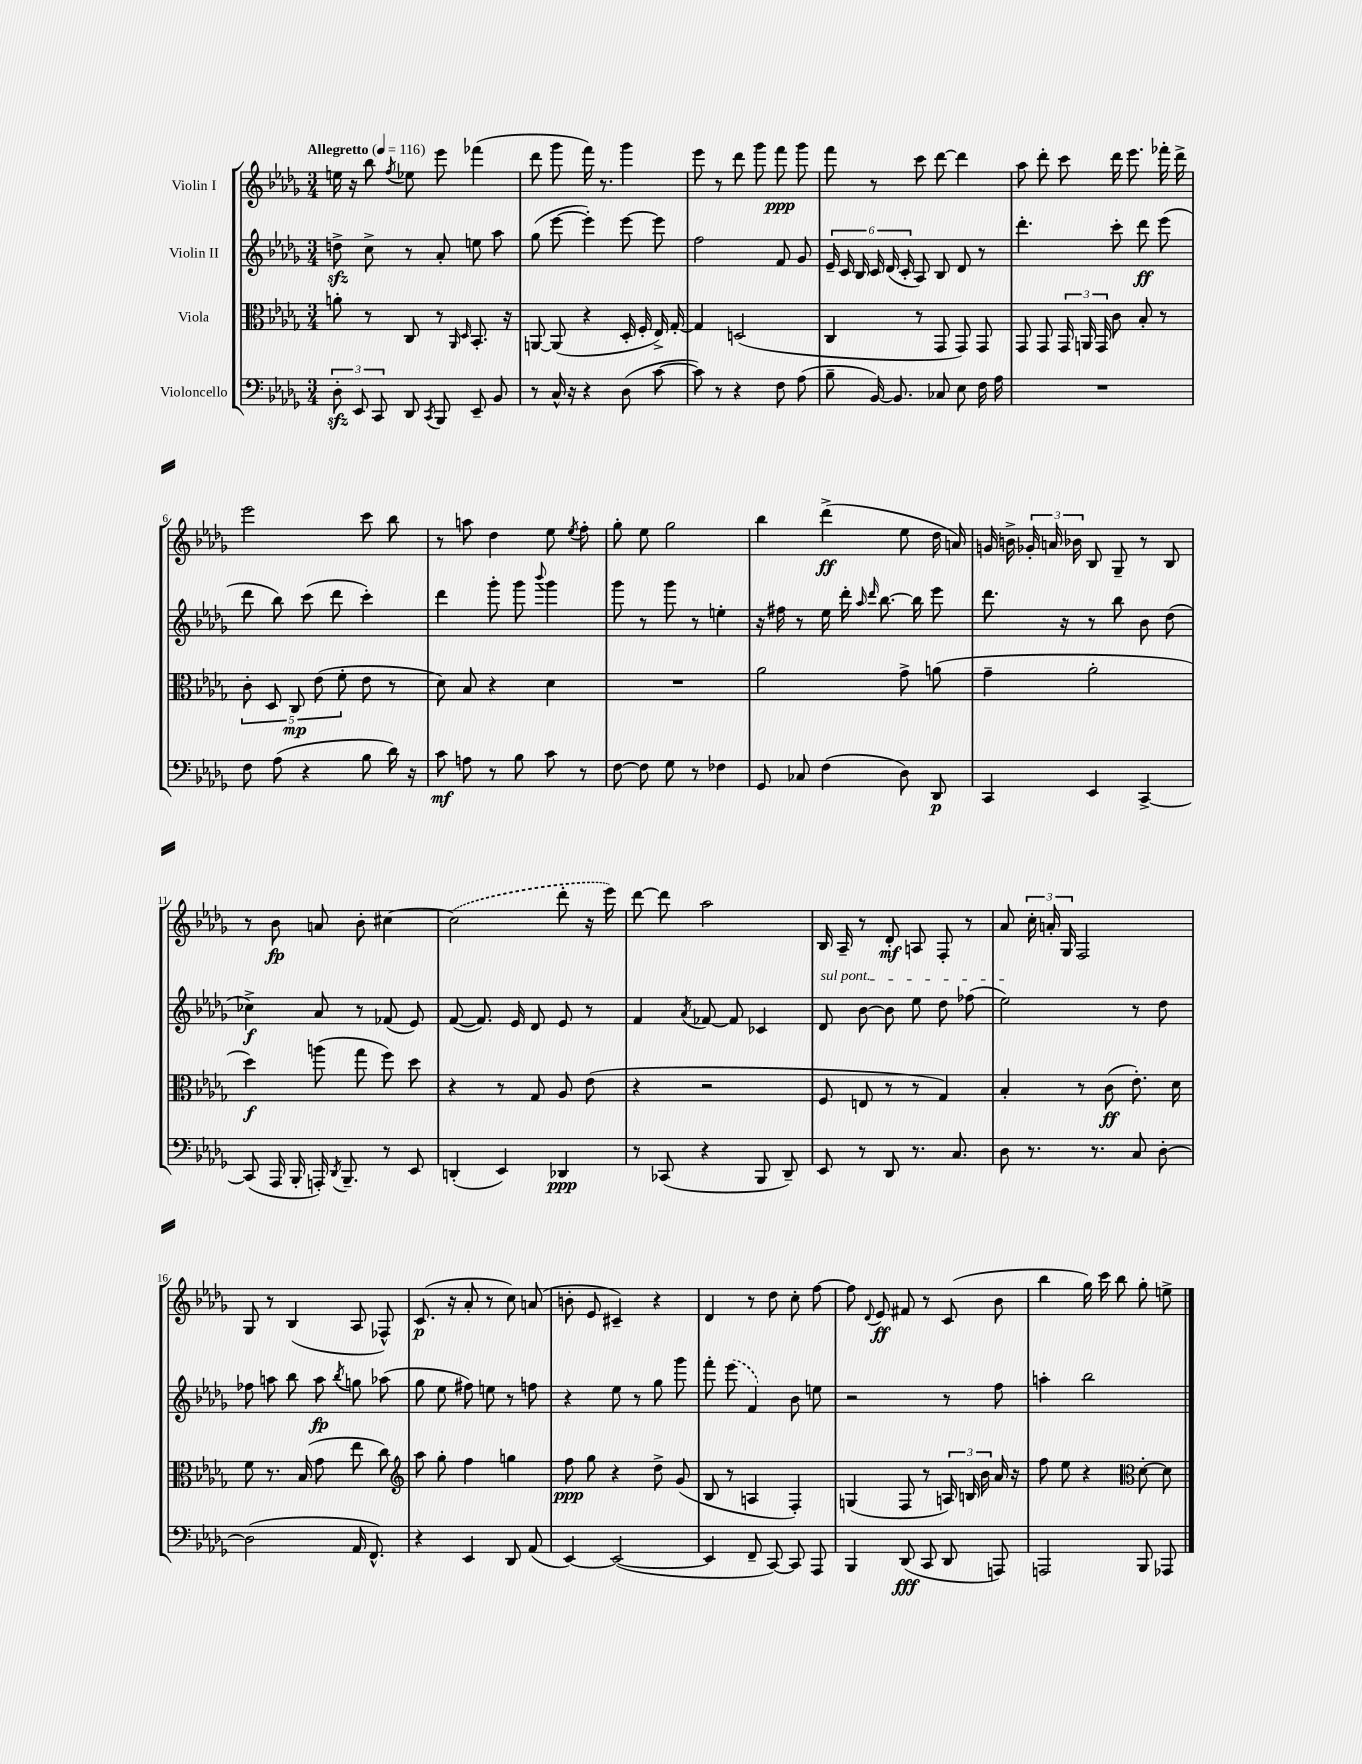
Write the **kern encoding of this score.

**kern	**dynam	**kern	**dynam	**kern	**dynam	**kern	**dynam
*part4	*part4	*part3	*part3	*part2	*part2	*part1	*part1
*staff4	*staff4	*staff3	*staff3	*staff2	*staff2	*staff1	*staff1
*I"Violoncello	*	*I"Viola	*	*I"Violin II	*	*I"Violin I	*
*clefF4	*	*clefC3	*	*clefG2	*	*clefG2	*
*k[b-e-a-d-g-]	*	*k[b-e-a-d-g-]	*	*k[b-e-a-d-g-]	*	*k[b-e-a-d-g-]	*
*M3/4	*	*M3/4	*	*M3/4	*	*M3/4	*
*MM116	*	*MM116	*	*MM116	*	*MM116	*
=1	=1	=1	=1	=1	=1	=1	=1
!	!	!	!	!	!	!LO:TX:a:B:t=Allegretto	!
12D-zz'\	.	8an'\	.	8ddnzz^\	.	16een\	.
.	.	.	.	.	.	16r	.
12EE-/	.	.	.	.	.	.	.
.	.	8r	.	8cc^\	.	8bb-\	.
12CC/	.	.	.	.	.	.	.
.	.	.	.	.	.	8qff/	.
8DD-/	.	8C/	.	8r	.	8ee-X\	.
8qCC/	.	.	.	.	.	.	.
8BBB-/	.	8r	.	8a-'/	.	8eee-\	.
.	.	16qqAA-/	.	.	.	.	.
.	.	16qqD-/	.	.	.	.	.
8EE-~/	.	8.BB-'/	.	8een\	.	(4fff-X\	.
8BB-/	.	.	.	8aa-\	.	.	.
.	.	16r	.	.	.	.	.
=2	=2	=2	=2	=2	=2	=2	=2
8r	.	[8AAn/	.	(8gg-\	.	8ddd-\	.
16C^^/	.	(8AA/]	.	[8eee-\	.	8ggg-\	.
16r	.	.	.	.	.	.	.
4r	.	4r	.	4eee-'\])	.	16fff\)	.
.	.	.	.	.	.	8.r	.
(8D-\	.	16D-'/	.	[8eee-\	.	4ggg-\	.
.	.	16F'/	.	.	.	.	.
[8c\	.	16E-^/)	.	8eee-\]	.	.	.
.	.	[16G-'/	.	.	.	.	.
=3	=3	=3	=3	=3	=3	=3	=3
8c\])	.	4G-/]	.	2ff\	.	8eee-\	.
8r	.	.	.	.	.	8r	.
4r	.	(2Dn/	.	.	.	8ddd-\	.
.	.	.	.	.	.	8ggg-\	.
8F\	.	.	.	8f/	.	8fff\	ppp
(8A-\	.	.	.	8g-/	.	8ggg-\	.
=4	=4	=4	=4	=4	=4	=4	=4
8B-~\	.	4C/	.	24e-~/	.	8fff\	.
.	.	.	.	24c/	.	.	.
.	.	.	.	24B-/	.	.	.
[16BB-/)	.	.	.	24c/	.	8r	.
.	.	.	.	(24d-/	.	.	.
8.BB-/]	.	.	.	.	.	.	.
.	.	.	.	24c'/	.	.	.
.	.	8r	.	8A-/)	.	8ccc\	.
8C-X/	.	8GG-/	.	8B-/	.	[8ddd-\	.
8E-\	.	8GG-/)	.	8d-/	.	4ddd-\]	.
16F\	.	8GG-/	.	8r	.	.	.
16A-\	.	.	.	.	.	.	.
=5	=5	=5	=5	=5	=5	=5	=5
2.r	.	8GG-/	.	4.ddd-'\	.	8aa-\	.
.	.	8GG-/	.	.	.	8ddd-'\	.
.	.	24GG-/	.	.	.	8ccc\	.
.	.	24AAn/	.	.	.	.	.
.	.	24GG-/	.	.	.	.	.
.	.	8c\	.	8ccc'\	.	16ddd-\	.
.	.	.	.	.	.	8.eee-\	.
.	.	8B-'/	.	8ddd-\	ff	.	.
.	.	8r	.	(8eee-\	.	16fff-X'\	.
.	.	.	.	.	.	16ddd-^\	.
!!LO:LB:g=z
=6	=6	=6	=6	=6	=6	=6	=6
8F\	.	10c'\	.	8ddd-\	.	2eee-\	.
.	.	10D-/	.	.	.	.	.
(8A-\	.	.	.	8bb-\)	.	.	.
.	.	10C/	mp	.	.	.	.
4r	.	.	.	(8ccc\	.	.	.
.	.	(10e-\	.	.	.	.	.
.	.	.	.	8ddd-\	.	.	.
.	.	10f'\	.	.	.	.	.
8B-\	.	8e-\	.	4ccc'\)	.	8ccc\	.
16d-\)	.	8r	.	.	.	8bb-\	.
16r	.	.	.	.	.	.	.
=7	=7	=7	=7	=7	=7	=7	=7
8c\	mf	8d-\)	.	4ddd-\	.	8r	.
8An\	.	8B-/	.	.	.	8aan\	.
8r	.	4r	.	8ggg-'\	.	4dd-\	.
8B-\	.	.	.	8ggg-\	.	.	.
.	.	.	.	8qqbbb-/	.	.	.
8c\	.	4d-\	.	4ggg-\	.	8ee-\	.
.	.	.	.	.	.	8qee-/	.
8r	.	.	.	.	.	8ff'\	.
=8	=8	=8	=8	=8	=8	=8	=8
[8F\	.	2.r	.	8ggg-\	.	8gg-'\	.
8F\]	.	.	.	8r	.	8ee-\	.
8G-\	.	.	.	8ggg-\	.	2gg-\	.
8r	.	.	.	8r	.	.	.
4F-X\	.	.	.	4een'\	.	.	.
=9	=9	=9	=9	=9	=9	=9	=9
8GG-/	.	2a-\	.	16r	.	4bb-\	.
.	.	.	.	16ff#X\	.	.	.
8C-X/	.	.	.	8r	.	.	.
(4F\	.	.	.	16ee-\	.	(4ddd-^\	ff
.	.	.	.	16ddd-'\	.	.	.
.	.	.	.	16qqaa-/	.	.	.
.	.	.	.	16qqddd-/	.	.	.
.	.	.	.	[8.bb-\	.	.	.
8D-\)	.	8g-^\	.	.	.	8ee-\	.
.	.	.	.	16bb-\]	.	.	.
8DD-/	p	(8an\	.	8eee-\	.	16dd-\	.
.	.	.	.	.	.	16an/)	.
=10	=10	=10	=10	=10	=10	=10	=10
4CC/	.	4g-~\	.	8.ddd-\	.	16gn/	.
.	.	.	.	.	.	16bn^\	.
.	.	.	.	.	.	24g-X'/	.
.	.	.	.	.	.	24an/	.
.	.	.	.	16r	.	.	.
.	.	.	.	.	.	24b-X\	.
4EE-/	.	2a-'\	.	8r	.	8B-/	.
.	.	.	.	8bb-\	.	8G-~/	.
[4CC^/	.	.	.	8b-\	.	8r	.
.	.	.	.	(8dd-\	.	8B-/	.
!!LO:LB:g=z
=11	=11	=11	=11	=11	=11	=11	=11
(8CC/]	.	4dd-\)	f	4cc-X^\)	f	8r	.
16AAA-/	.	.	.	.	.	8b-\	fp
16BBB-'/	.	.	.	.	.	.	.
16AAAn'/)	.	(8aan\	.	8a-/	.	8an/	.
8qDD-/	.	.	.	.	.	.	.
8.BBB-~/	.	.	.	.	.	.	.
.	.	8gg-\	.	8r	.	8b-'\	.
8r	.	8ff\)	.	(8f-X/	.	[4cc#X\	.
8EE-/	.	8dd-\	.	8e-/)	.	.	.
=12	=12	=12	=12	=12	=12	=12	=12
(4DDn'/	.	4r	.	([8f/	.	(2cc#\]	.
.	.	.	.	8.f/])	.	.	.
4EE-/)	.	8r	.	.	.	.	.
.	.	.	.	16e-/	.	.	.
.	.	8G-/	.	8d-/	.	.	.
4DD-X/	ppp	8A-/	.	8e-/	.	8ddd-'\	.
.	.	(8e-\	.	8r	.	16r	.
.	.	.	.	.	.	16eee-\)	.
=13	=13	=13	=13	=13	=13	=13	=13
8r	.	4r	.	4f/	.	[8ddd-\	.
(8CC-X/	.	.	.	.	.	8ddd-\]	.
.	.	.	.	8qa-/	.	.	.
4r	.	2r	.	[8f-X/	.	2aa-\	.
.	.	.	.	8f-/]	.	.	.
8BBB-/	.	.	.	4c-X/	.	.	.
8DD-~/)	.	.	.	.	.	.	.
=14	=14	=14	=14	=14	=14	=14	=14
!	!	!	!	!LO:TX:a:i:t=sul pont.	!	!	!
8EE-/	.	8F/	.	8d-/	.	16B-/	.
.	.	.	.	.	.	16A-~/	.
8r	.	8En/	.	[8b-\	.	8r	.
8DD-/	.	8r	.	8b-\]	.	8d-'/	mf
8.r	.	8r	.	8ee-\	.	8An/	.
.	.	4G-/)	.	8dd-\	.	8F'/	.
8.C/	.	.	.	.	.	.	.
.	.	.	.	(8ff-X\	.	8r	.
=15	=15	=15	=15	=15	=15	=15	=15
8D-\	.	4B-'/	.	2ee-\)	.	8a-/	.
8.r	.	.	.	.	.	24cc'\	.
.	.	.	.	.	.	24an'/	.
.	.	.	.	.	.	24G-/	.
.	.	8r	.	.	.	2F/	.
8.r	.	.	.	.	.	.	.
.	.	(8c\	ff	.	.	.	.
8C/	.	8.e-'\)	.	8r	.	.	.
[8D-'\	.	.	.	8dd-\	.	.	.
.	.	16d-\	.	.	.	.	.
!!LO:LB:g=z
=16	=16	=16	=16	=16	=16	=16	=16
(2D-\]	.	8f\	.	8ff-X\	.	8G-/	.
.	.	8.r	.	8aan\	.	8r	.
.	.	.	.	8bb-\	.	(4B-/	.
.	.	(16B-/	.	.	.	.	.
.	.	8g-\	.	8aa\	fp	.	.
.	.	.	.	8qbb-/	.	.	.
16AA-/	.	8ee-\	.	8ggn\	.	8A-/	.
8.FF^^/)	.	.	.	.	.	.	.
.	.	8cc\)	.	(8aa-X\	.	8F-X^^/)	.
=17	=17	=17	=17	=17	=17	=17	=17
*	*	*clefG2	*	*	*	*	*
4r	.	8aa-\	.	8gg-\	.	(8.c/	p
.	.	8gg-'\	.	8ee-\	.	.	.
.	.	.	.	.	.	16r	.
4EE-/	.	4ff\	.	8ff#X\)	.	8a-'/	.
.	.	.	.	8een\	.	8r	.
8DD-/	.	4ggn\	.	8r	.	8cc\)	.
(8AA-/	.	.	.	8ffn\	.	(8an/	.
=18	=18	=18	=18	=18	=18	=18	=18
[4EE-/)	.	8ff\	ppp	4r	.	8bn'\	.
.	.	8gg-\	.	.	.	8e-/	.
(2EE-/_	.	4r	.	8ee-\	.	4c#X~/)	.
.	.	.	.	8r	.	.	.
.	.	8dd-^\	.	8gg-\	.	4r	.
.	.	(8g-/	.	8ggg-\	.	.	.
=19	=19	=19	=19	=19	=19	=19	=19
4EE-/]	.	8B-/	.	8fff'\	.	4d-/	.
.	.	8r	.	(8eee-\	.	.	.
8FF~/	.	4An/	.	4f/)	.	8r	.
[8CC/)	.	.	.	.	.	8dd-\	.
8CC/]	.	4F'/)	.	8b-\	.	8cc'\	.
8AAA-/	.	.	.	8een\	.	[8ff\	.
=20	=20	=20	=20	=20	=20	=20	=20
4BBB-/	.	(4Gn/	.	2r	.	8ff\]	.
.	.	.	.	.	.	8qqd-/	.
.	.	.	.	.	.	8e-/	ff
(8DD-/	fff	8F/	.	.	.	8f#X/	.
8CC/	.	8r	.	.	.	8r	.
8DD-/	.	24An/)	.	8r	.	(8c/	.
.	.	24Bn/	.	.	.	.	.
.	.	24b-\	.	.	.	.	.
8AAAn/)	.	16a-/	.	8ff\	.	8b-\	.
.	.	16r	.	.	.	.	.
=21	=21	=21	=21	=21	=21	=21	=21
2AAAn/	.	8ff\	.	4aan'\	.	4bb-\	.
.	.	8ee-\	.	.	.	.	.
.	.	4r	.	2bb-\	.	16gg-\)	.
.	.	.	.	.	.	16ccc\	.
.	.	.	.	.	.	8bb-\	.
*	*	*clefC3	*	*	*	*	*
8BBB-/	.	[8d-'\	.	.	.	8gg-'\	.
8AAA-X/	.	8d-\]	.	.	.	8een^\	.
==	==	==	==	==	==	==	==
*-	*-	*-	*-	*-	*-	*-	*-
